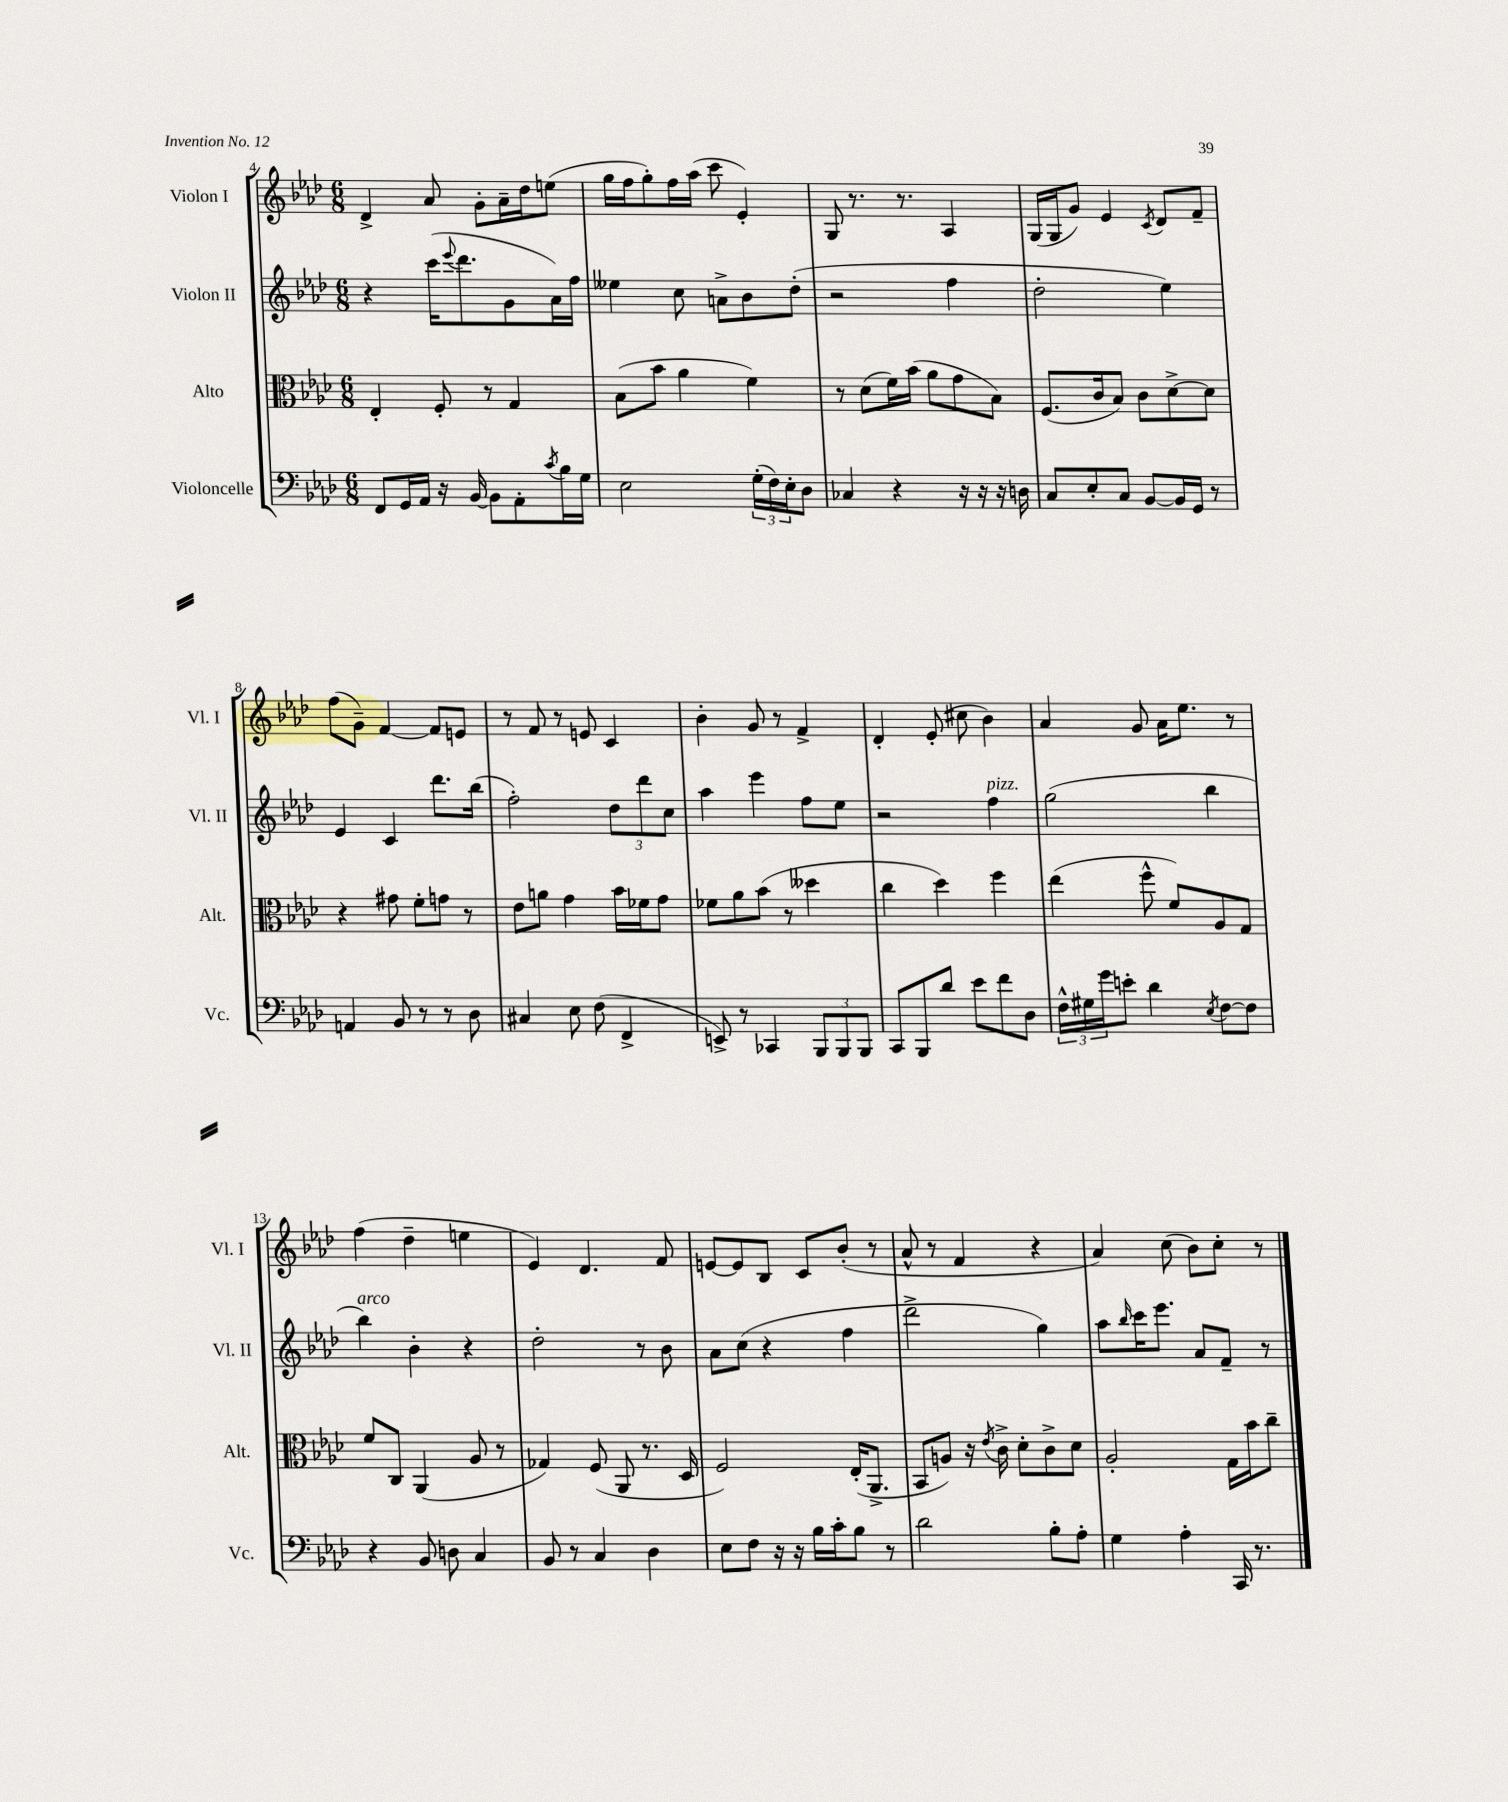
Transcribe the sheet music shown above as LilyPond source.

<<
\new StaffGroup <<
\new Staff = "s0" \with { instrumentName = "Violon I" shortInstrumentName = "Vl. I" } {
    \clef treble \key aes \major \numericTimeSignature \time 6/8
    des'4-> aes'8 g'8-. aes'16-- des''16 e''8( |
    g''16 f''16 g''8-.) f''16 aes''16( c'''8 ees'4-.) |
    g8 r8. r8. aes4 |
    g16( g16 g'8) ees'4 \acciaccatura { c'8 } des'8 f'8-- |
    f''8( g'8--) f'4~ f'8 e'8 |
    r8 f'8 r8 e'8 c'4 |
    bes'4-. g'8 r8 f'4-> |
    des'4-. ees'8-.( cis''8 bes'4) |
    aes'4 g'8 aes'16 ees''8. r8 |
    f''4( des''4-- e''4 |
    ees'4) des'4. f'8 |
    e'8~ e'8 bes8 c'8 bes'8-.( r8 |
    aes'8-^ r8 f'4 r4 |
    aes'4) c''8( bes'8) c''8-. r8 \bar "|." |
}
\new Staff = "s1" \with { instrumentName = "Violon II" shortInstrumentName = "Vl. II" } {
    \clef treble \key aes \major \numericTimeSignature \time 6/8
    r4 c'''16( \appoggiatura { ees'''8 } des'''8. g'8 aes'16) f''16 |
    eeses''4 c''8 a'8-> bes'8 des''8-.( |
    r2 f''4 |
    des''2-. ees''4) |
    ees'4 c'4 des'''8. bes''16( |
    f''2-.) \tuplet 3/2 { des''8 des'''8 c''8 } |
    aes''4 ees'''4 f''8 ees''8 |
    r2 f''4^\markup { \italic "pizz." } |
    g''2( bes''4 |
    bes''4^\markup { \italic "arco" }) bes'4-. r4 |
    des''2-. r8 bes'8 |
    aes'8 c''8( r4 f''4 |
    des'''2-> g''4) |
    aes''8 \grace { bes''16 } c'''16 ees'''8. aes'8 f'8-- r8 \bar "|." |
}
\new Staff = "s2" \with { instrumentName = "Alto" shortInstrumentName = "Alt." } {
    \clef alto \key aes \major \numericTimeSignature \time 6/8
    ees4-. f8-. r8 g4 |
    bes8( bes'8 aes'4 f'4) |
    r8 des'8( f'16) bes'16( aes'8 g'8 bes8) |
    f8.( c'16 bes8) c'8 des'8~-> des'8 |
    r4 gis'8 f'8-. g'8 r8 |
    ees'8 a'8 g'4 bes'16 fes'16 g'8 |
    fes'8 aes'8 bes'8( r8 deses''4 |
    c''4 des''4) f''4 |
    ees''4( f''8-^ f'8) aes8 g8 |
    f'8 c8 aes,4( aes8 r8 |
    ges4) f8( aes,8 r8. des16 |
    f2) ees16-.( aes,8.-> |
    bes,8 a8) r16 \acciaccatura { ees'8 } c'16-> des'8-. c'8-> des'8 |
    aes2-. g16 bes'16 c''8-- \bar "|." |
}
\new Staff = "s3" \with { instrumentName = "Violoncelle" shortInstrumentName = "Vc." } {
    \clef bass \key aes \major \numericTimeSignature \time 6/8
    f,8 g,16 aes,16 r16 bes,16~ bes,8 aes,8-. \acciaccatura { c'8 } bes16 g16 |
    ees2 \tuplet 3/2 { g16-.( f16) ees16-. } des8 |
    ces4 r4 r16 r16 r16 d16 |
    c8 ees8-. c8 bes,8~ bes,16 g,16 r8 |
    a,4 bes,8 r8 r8 des8 |
    cis4 ees8 f8( f,4-> |
    e,8->) r8 ces,4 \tuplet 3/2 { bes,,8 bes,,8 bes,,8 } |
    c,8 bes,,8 des'8 ees'8 f'8 des8 |
    \tuplet 3/2 { f16-^ gis16 g'16 } e'8-. des'4 \acciaccatura { ees8 } f8~ f8 |
    r4 bes,8 d8 c4 |
    bes,8 r8 c4 des4 |
    ees8 f8 r16 r16 bes16 c'16-. bes8 r8 |
    des'2 bes8-. aes8-. |
    g4 aes4-. c,16 r8. \bar "|." |
}
>>
>>
\layout { \context { \Score currentBarNumber = #4 } }
